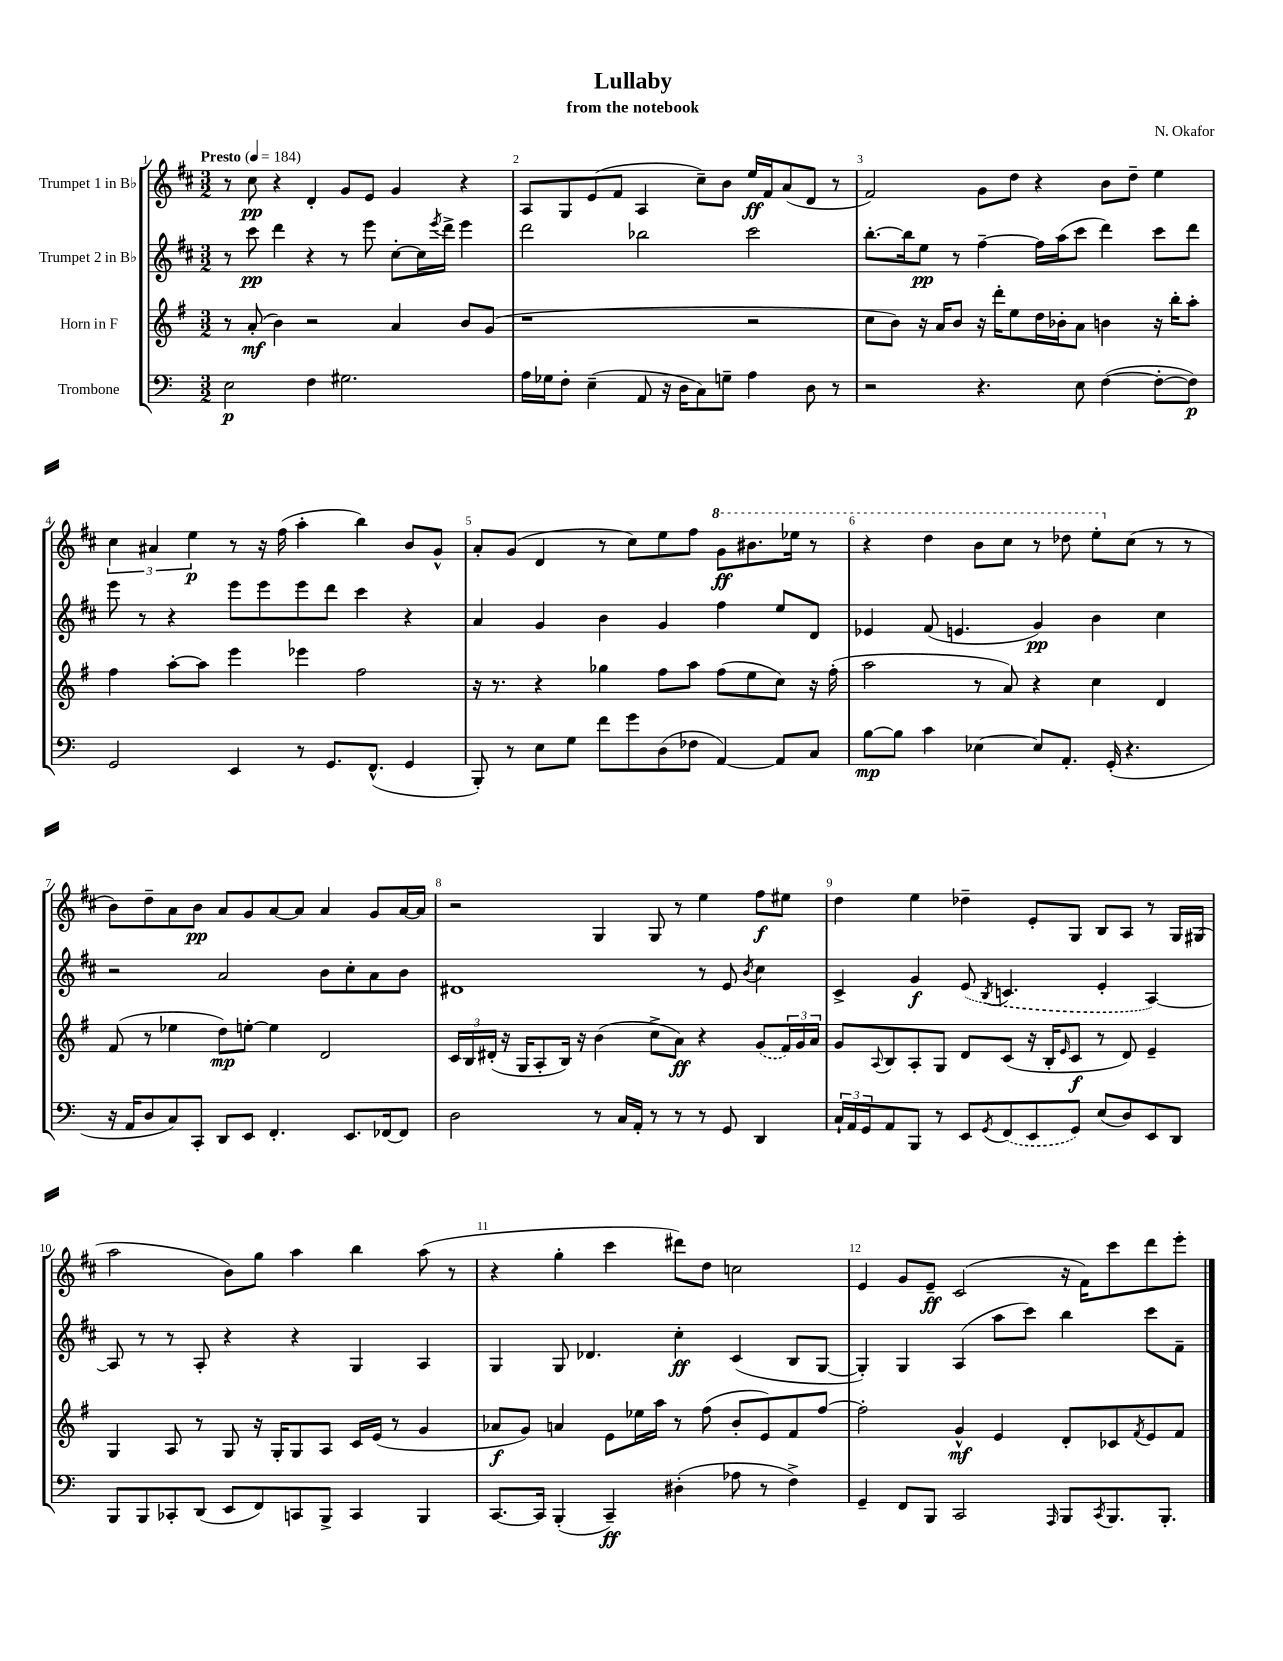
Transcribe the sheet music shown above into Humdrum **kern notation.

**kern	**kern	**kern	**kern
*staff4	*staff3	*staff2	*staff1
*clefF4	*clefG2	*clefG2	*clefG2
*k[]	*k[f#]	*k[f#c#]	*k[f#c#]
*M3/2	*M3/2	*M3/2	*M3/2
*MM184	*MM184	*MM184	*MM184
2E\	8r	8r	8r
.	(8a'/	8ccc#\	8cc#\
.	4b\)	4ddd\	4r
4F\	2r	4r	4d'/
2.G#\	.	8r	8g/L
.	.	8eee\	8e/J
.	4a/	[8cc#'\L	4g/
.	.	16cc#\]L	.
.	.	8qeee/	.
.	.	16ddd^\JJ	.
.	8b/L	4eee\	4r
.	(8g/J	.	.
=	=	=	=
16A\LL	1r	2ddd\	8A/L
16G-\J	.	.	.
8F'\J	.	.	8G/
(4E~\	.	.	(8e/
.	.	.	8f#/J
8AA/	.	2bb-\	4A/
16r	.	.	.
16D\LK	.	.	.
8C\)	.	.	8cc#~\L)
8G~\J	.	.	8b\J
4A\	2r	2ccc#\	16ee/LL
.	.	.	16f#/J
.	.	.	(8a/
8D\	.	.	8d/J
8r	.	.	8r
=	=	=	=
2r	8cc\L	[8.bb'\L	2f#/)
.	8b\J)	.	.
.	.	16bb\]k	.
.	16r	8ee\J	.
.	16a/LK	.	.
.	8b/J	8r	.
4.r	16r	[4ff#~\	8g\L
.	16ddd'\LK	.	.
.	8ee\	.	8dd\J
.	16dd\L	16ff#\]LL	4r
.	16b-'\J	(16aa\J	.
8E\	8a\J	8ccc#\J	.
([4F\	4b\	4ddd\)	8b\L
.	.	.	8dd~\J
8F'\_L	16r	8ccc#\L	4ee\
.	16bb'\LK	.	.
8F\]J)	8aa'\J	8ddd\J	.
=	=	=	=
2GG/	4ff#\	8eee\	6cc#\
.	.	8r	.
.	.	.	6a#/
.	[8aa'\L	4r	.
.	.	.	6ee\
.	8aa\]J	.	.
4EE/	4eee\	8eee\L	8r
.	.	8eee\	16r
.	.	.	(16ff#\
8r	4eee-\	8eee\	4aa'\
8.GG/L	.	8ddd\J	.
.	2ff#\	4ccc#\	4bb\)
(8.FF^^/J	.	.	.
4GG/	.	4r	8b/L
.	.	.	8g^^/J
=	=	=	=
8BBB'/)	16r	4a/	8a'/L
.	8.r	.	.
8r	.	.	(8g/J
8E\L	4r	4g/	4d/
8G\J	.	.	.
8f\L	4gg-\	4b\	8r
8g\	.	.	8cc#\L)
(8D\	8ff#\L	4g/	8ee\
8F-\J	8aa\J	.	8ff#\J
[4AA/)	(8ff#\L	4ff#\	8gg\L
.	8ee\	.	8.bb#\
8AA/]L	8cc\J)	8ee/L	.
.	.	.	16eee-\Jk
8C/J	16r	8d/J	8r
.	(16ff#'\	.	.
=	=	=	=
[8B\L	2aa\	4e-/	4r
8B\]J	.	.	.
4c\	.	(8f#/	4ddd\
.	.	4.e/	.
[4E-\	8r	.	8bb\L
.	8a/)	.	8ccc#\J
8E-/]L	4r	4g/)	8r
8.AA'/J	.	.	8ddd-\
.	4cc\	4b\	8eee'\L
(16GG'/	.	.	.
4.r	.	.	(8cc#\J
.	4d/	4cc#\	8r
.	.	.	8r
=	=	=	=
16r	(8f#/	2r	8b\L)
16AA/LK	.	.	.
8D/	8r	.	8dd~\
8C/)	4ee-\	.	8a\
8CC'/J	.	.	8b\J
8DD/L	8dd\L)	2a/	8a/L
8EE/J	[8ee'\J	.	8g/
4.FF'/	4ee\]	.	[8a/
.	.	.	8a/]J
.	2d/	8b\L	4a/
8.EE/L	.	8cc#'\	.
.	.	8a\	8g/L
[16FF-/k	.	.	.
8FF-/]J	.	8b\J	[16a/L
.	.	.	16a/]JJ
=	=	=	=
2D\	24c/LL	1d#	2r
.	24B/	.	.
.	(24d#'/JJ	.	.
.	16r	.	.
.	16G/LK	.	.
.	8A'/	.	.
.	16B/Jk)	.	.
.	16r	.	.
8r	(4b\	.	4G/
16C/LL	.	.	.
16AA'/JJ	.	.	.
8r	8cc^\L	.	8G/
8r	8a\J)	.	8r
8r	4r	8r	4ee\
8GG/	.	8e/	.
.	.	8qb/	.
4DD/	(8g/L	4cc#\	8ff#\L
.	24f#/L)	.	8ee#\J
.	24g/	.	.
.	24a/JJ	.	.
=	=	=	=
24C`/LL	8g/L	4c#^/	4dd\
24AA/	.	.	.
24GG/J	.	.	.
.	8qqA/	.	.
8AA/	8B/	.	.
8BBB/J	8A'/	4g/	4ee\
8r	8G/J	.	.
8EE/L	8d/L	(8e/	4dd-~\
8qGG/	.	8qB/	.
(8FF/	(8c/J	4.c/	.
8EE/	16r	.	8e'/L
.	16B'/LK	.	.
.	16qqe/	.	.
8GG/J)	8c/J	.	8G/J
(8E/L	8r	4e'/	8B/L
8D/)	8d/)	.	8A/J
8EE/	4e~/	[4A/)	8r
8DD/J	.	.	16G/LL
.	.	.	(16G#/JJ
=	=	=	=
8BBB/L	4G/	8A/]	2aa\
8BBB/	.	8r	.
8CC-'/	8A/	8r	.
(8DD/J	8r	8A'/	.
8EE/L	8G/	4r	8b\L)
8FF/)	16r	.	8gg\J
.	16G'/LK	.	.
8CC/	8G/	4r	4aa\
8BBB^/J	8A/J	.	.
4CC/	16c/LL	4G/	4bb\
.	(16e/JJ	.	.
.	8r	.	.
4BBB/	4g/	4A/	(8aa\
.	.	.	8r
=	=	=	=
[8.CC/L	8a-/L	4G/	4r
.	8g/J)	.	.
16CC/]Jk	.	.	.
(4BBB'/	4a/	8G/	4gg'\
.	.	4.d-/	.
4CC~/)	8e\L	.	4ccc#\
.	16ee-\L	.	.
.	16aa\JJ	.	.
(4D#'\	8r	4cc#'\	8ddd#\L)
.	(8ff#\	.	8dd\J
8A-\	8b'/L	(4c#/	2cc\
8r	8e/)	.	.
4F^\)	8f#/	8B/L	.
.	[8ff#/J	[8G/J	.
=	=	=	=
4GG~/	2ff#'\]	4G'/])	4e/
8FF/L	.	4G/	8g/L
8BBB/J	.	.	8e~/J
2CC/	4g^^/	(4A/	(2c#/
.	4e/	8aa\L	.
.	.	8ccc#\J)	.
16qqAAA/	.	.	.
8BBB/L	8d'/L	4bb\	16r
.	.	.	16f#\LK)
8qCC/	.	.	.
8.BBB/	8c-/	.	8ccc#\
.	8qf#/	.	.
.	8e/	8ccc#\L	8ddd\
8.BBB'/J	.	.	.
.	8f#/J	8f#~\J	8eee'\J
==	==	==	==
*-	*-	*-	*-
